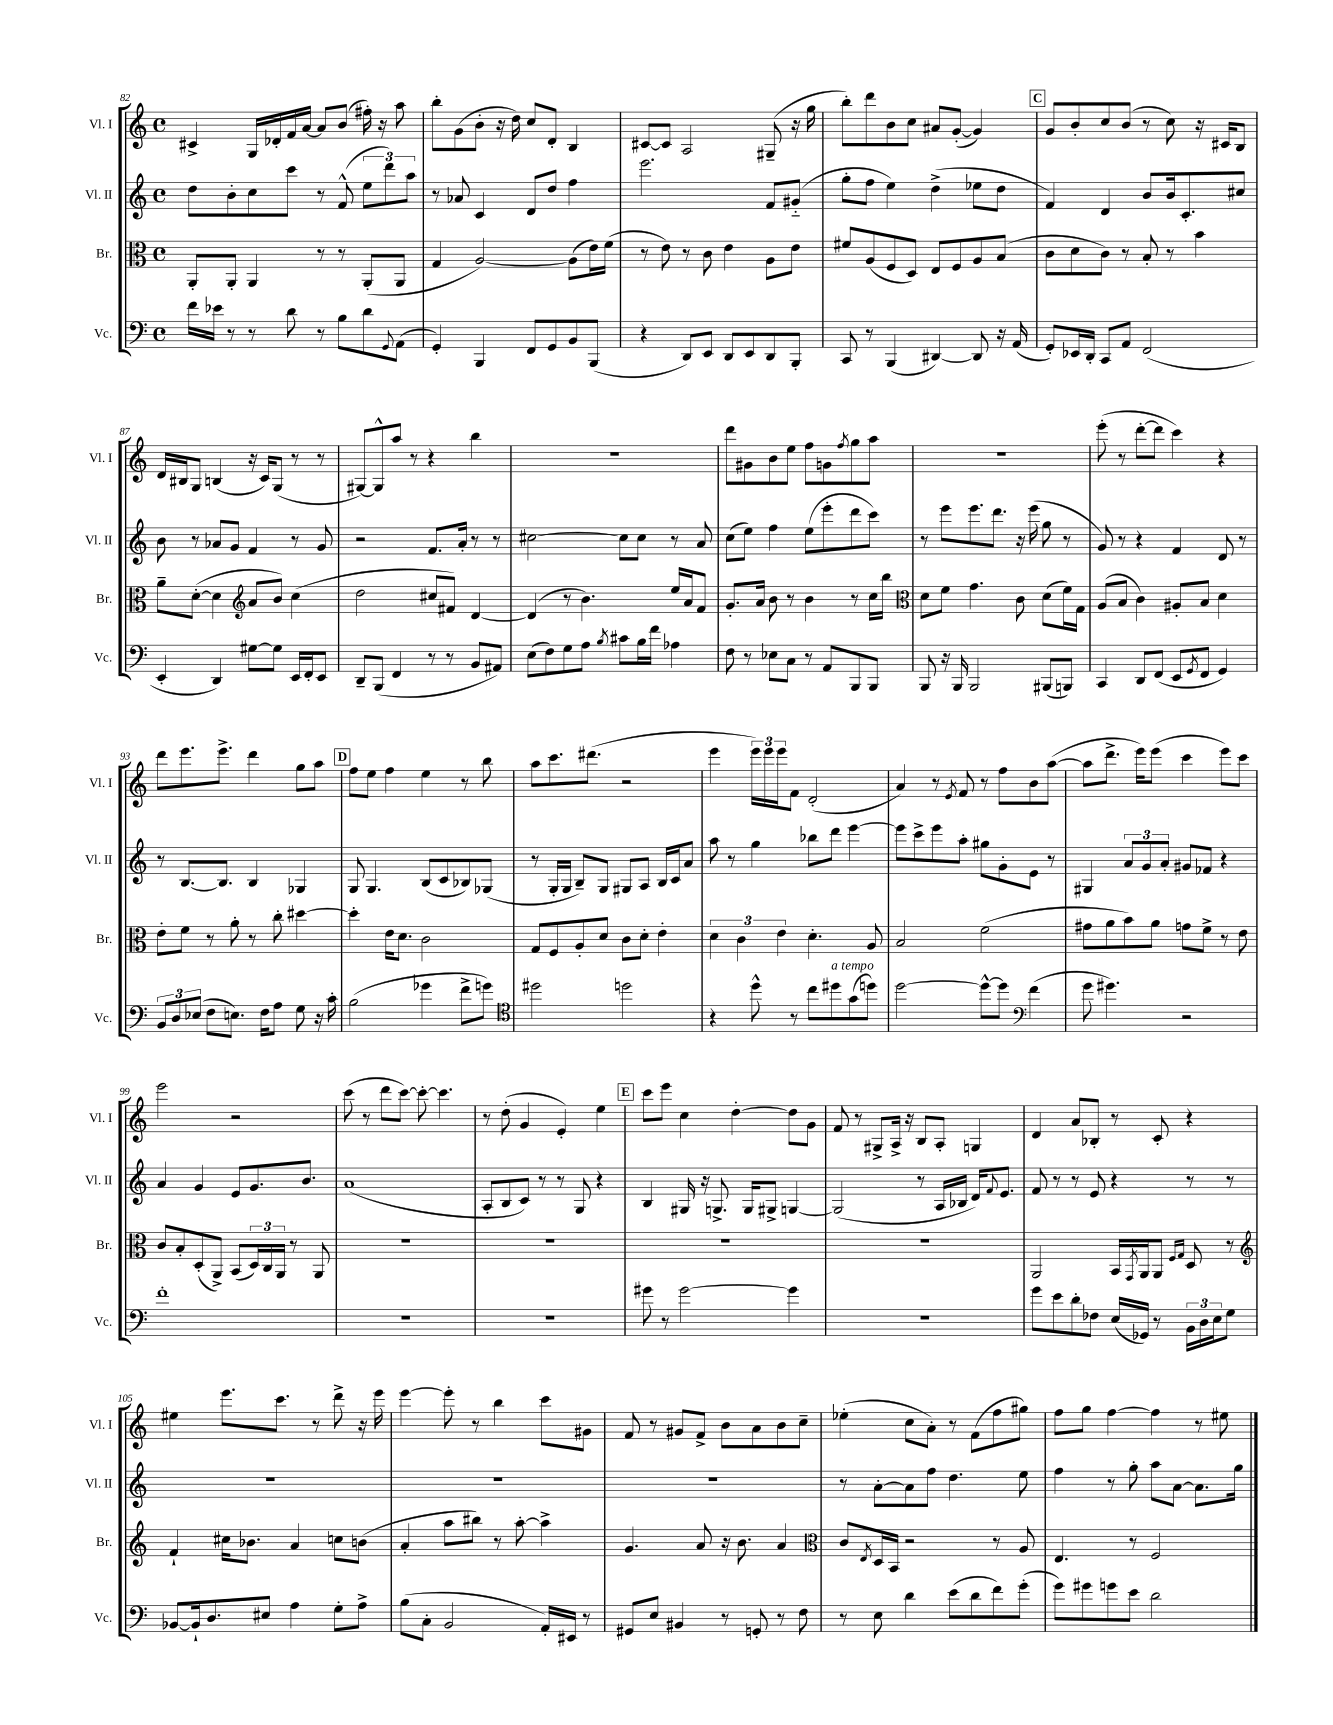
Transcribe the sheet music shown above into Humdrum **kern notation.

**kern	**kern	**kern	**kern
*part4	*part3	*part2	*part1
*staff4	*staff3	*staff2	*staff1
*I"Vc.	*I"Br.	*I"Vl. II	*I"Vl. I
*I'Vc.	*I'Br.	*I'Vl. II	*I'Vl. I
*clefF4	*clefC3	*clefG2	*clefG2
*k[]	*k[]	*k[]	*k[]
*M4/4	*M4/4	*M4/4	*M4/4
*met(c)	*met(c)	*met(c)	*met(c)
=82	=82	=82	=82
16f\LL	8AA'/L	8dd\L	4c#X^/
16e-X\JJ	.	.	.
8r	8AA'/J	8b'\	.
8r	4AA/	8cc\	16G/LL
.	.	.	16d-X'/
8d\	.	8ccc\J	16f/
.	.	.	[16a/JJ
8r	8r	8r	8a/L]
8B\L	8r	(8f^^/	(8b/J
8d\	(8AA'/L	12ee\L	16ff#X'\)
.	.	.	16r
.	.	12ddd\)	.
8qqGG/	.	.	.
(8AA\J	8AA/J	.	8aa\
.	.	12aa\J	.
=83	=83	=83	=83
4GG'/)	4G/	8r	8bb'\L
.	.	8a-X/	(8g\
4BBB/	[2A/)	4c/	8b'\J
.	.	.	16r
.	.	.	16dd\)
8FF/L	.	8d/L	8cc/L
8GG/	.	8dd/J	8d'/J
8BB/	(8A\L]	4ff\	4B/
(8BBB/J	16e\L)	.	.
.	(16f\JJ	.	.
=84	=84	=84	=84
4r	8r	2.eee\	[8c#X/L
.	8e\)	.	8c#/J]
8DD/L)	8r	.	2A/
8EE/J	8c\	.	.
8DD/L	4e\	.	.
8EE/	.	.	.
8DD/	8A\L	8f/L	(8G#X~/
8BBB'/J	8e\J	(8g#X/J	16r
.	.	.	16gg\
=85	=85	=85	=85
8CC/	8f#X/L	8gg'\L	8bb'\L)
8r	(8A/	8ff\J	8ddd\
(4BBB/	8F/	4ee\)	8b\
.	8D/J)	.	8cc\J
[4DD#X/)	8E/L	(4dd^\	8a#X/L
.	8F/	.	([8g'/J
8DD#/]	8A/	8ee-X\L	4g/])
16r	(8B/J	8dd\J	.
(16AA/	.	.	.
!!LO:REH:place=s1:t=C
=86	=86	=86	=86
8GG'/L)	8c\L	4f/)	8g/L
16EE-X/L	8d\	.	8b'/
16DD'/JJ	.	.	.
8CC/L	8c\J)	4d/	8cc/
8AA/J	8r	.	(8b/J
(2FF/	8B'/	8b/L	8r
.	8r	16b/k	8cc\)
.	.	8.c'/	.
.	4b\	.	16r
.	.	.	16c#X/KL
.	.	8cc#X/J	8B/J
!!LO:LB:g=z
=87	=87	=87	=87
4EE'/	8a~\L	8b\	16d/LL
.	.	.	16B#X/J
.	([8d'\J	8r	8G/J
4DD/)	4d\]	8a-X/L	(4Bn/
.	.	8g/J	.
*	*clefG2	*	*
[8G#X\L	8a/L	4f/	16r
.	.	.	16c/KL)
8G#\J]	8b/J)	.	(8G/J
16EE/LL	(4cc\	8r	8r
16FF'/J	.	.	.
8EE/J	.	8g/	8r
=88	=88	=88	=88
8DD~/L	2dd\	2r	[8G#X/L)
(8BBB/J	.	.	8G#^^/]
4FF/	.	.	8aa/J
.	.	.	8r
8r	8cc#X/L	8.f/L	4r
8r	8f#X/J)	.	.
.	.	16a'/Jk	.
8BB/L	[4d/	8r	4bb\
8AA#X/J)	.	8r	.
=89	=89	=89	=89
(8E\L	(4d/]	[2cc#X\	1r
8F\)	.	.	.
8G\	8r	.	.
8A\J	4.b\)	.	.
8qB/	.	.	.
8c#X\L	.	8cc#\L]	.
16B\L	.	8cc#\J	.
16f\JJ	.	.	.
4A-X\	16ee/LL	8r	.
.	16a/J	.	.
.	8f/J	8a/	.
=90	=90	=90	=90
8F\	8.g'/L	(8cc\L	8ddd\L
8r	.	8ee\J)	8g#X\
.	16a/Jk	.	.
8E-X\L	8b\	4ff\	8b\
8C\J	8r	.	8ee\J
8r	4b\	(8ee\L	8ff\L
8AA/L	.	8eee'\	8gn\
.	.	.	8qff/
8BBB/	8r	8ddd\	8gg\
8BBB/J	16cc\LL	8ccc\J)	8aa\J
.	16bb\JJ	.	.
=91	=91	=91	=91
*	*clefC3	*	*
8BBB/	8d\L	8r	1r
16r	8f\J	8eee\L	.
16BBB/	.	.	.
2BBB/	4.g\	8.eee\	.
.	.	8.ddd\J	.
.	8c\	16r	.
.	.	(16eee\	.
(8BBB#X/L	(8d\L	8gg\	.
8BBBn/J)	16f\L)	8r	.
.	16G\JJ	.	.
=92	=92	=92	=92
4CC/	(8A/L	8g/)	(8eee'\
.	8B/J	8r	8r
8DD/L	4c\)	4r	[8ddd'\L
(8FF/J	.	.	8ddd\J]
8EE/L	8A#X'/L	4f/	4ccc\)
8qGG/	.	.	.
8FF/J	8B/J	.	.
4GG/)	4d\	8d/	4r
.	.	8r	.
!!LO:LB:g=z
=93	=93	=93	=93
12BB/L	8e'\L	8r	8ddd\L
12D/	.	.	.
.	8f\J	[8.B/L	8.eee\
(12E-X/J	.	.	.
8F\L	8r	.	.
.	.	8.B/J]	8.eee^\J
8.En\J)	8a'\	.	.
.	8r	4B/	4ddd\
16F\KL	.	.	.
8A\J	8cc'\	.	.
8G\	[4dd#X\	4G-X/	8gg\L
16r	.	.	8aa\J
16c'\	.	.	.
!!LO:REH:place=s1:t=D
=94	=94	=94	=94
(2B\	4dd#'\]	8G/	8ff\L
.	.	4.G/	8ee\J
.	16e\KL	.	4ff\
.	8.d\J	.	.
4g-X\	2c\	(8B/L	4ee\
.	.	8c/	.
8f^\L	.	8B-X/)	8r
8gn\J)	.	(8G-X/J	8bb\
=95	=95	=95	=95
*clefC4	*	*	*
2dd#X\	8G/L	8r	8aa\L
.	8F/	16G'/LL	8.ccc\
.	.	16G/JJ	.
.	8A'/	8B~/L)	.
.	.	.	(8.ddd#X\J
.	8d/J	8G/J	.
2ddn\	8c\L	8G#X/L	2r
.	8d'\J	8A/J	.
.	4e'\	16B/LL	.
.	.	16c/J	.
.	.	8a/J	.
=96	=96	=96	=96
4r	6d\	8aa\	4eee\
.	.	8r	.
.	6c\	.	.
8dd^^\	.	4gg\	24eee\LL)
.	.	.	24eee\
.	6e\	.	24eee\J
8r	.	.	8f\J
8cc\L	4.d'\	8bb-X\L	(2d'/
!LO:TX:a:i:t=a tempo	!	!	!
8dd#X\	.	8ddd\J	.
(8g\	.	[4eee\	.
8ddn\J)	8A/	.	.
=97	=97	=97	=97
[2dd\	2B/	8eee\L]	4a/)
.	.	8ccc^\	.
.	.	8eee\	8r
.	.	.	8qe/
.	.	8aa'\J	8f/
8dd^^\L_	(2f\	8gg#X\L	8r
8dd\J]	.	8g'\	8ff\L
*clefF4	*	*	*
(4f\	.	8e\J	8b\
.	.	8r	([8aa\J
=98	=98	=98	=98
8g\	8g#X\L	4G#X/	8aa\L]
4.g#X\)	8a\	.	8.ddd^\J
.	8b\)	12a/L	.
.	.	.	16eee\KL)
.	.	12g/	.
.	8a\J	.	(8eee\J
.	.	12a'/J	.
2r	8gn\L	8g#X/L	4ccc\
.	8f^\J	8f-X/J	.
.	8r	4r	8eee\L)
.	8e\	.	8ccc\J
!!LO:LB:g=z
=99	=99	=99	=99
1f'	8c/L	4a/	2eee\
.	8B'/	.	.
.	(8D'/	4g/	.
.	8AA^/J)	.	.
.	(8BB/L	8e/L	2r
.	24D/L)	8.g/	.
.	24C/	.	.
.	24AA/JJ	.	.
.	8r	.	.
.	.	8.b/J	.
.	8AA/	.	.
=100	=100	=100	=100
1r	1r	(1a	(8ccc\
.	.	.	8r
.	.	.	8ddd\L
.	.	.	[8ccc\J)
.	.	.	8ccc'\_
.	.	.	4.ccc\]
=101	=101	=101	=101
1r	1r	8A'/L	8r
.	.	8B/	(8dd'\
.	.	8c/J)	4g/
.	.	8r	.
.	.	8r	4e'/)
.	.	8G/	.
.	.	4r	4ee\
!!LO:REH:place=s1:t=E
=102	=102	=102	=102
8g#X\	1r	4B/	8ccc\L
8r	.	.	8eee\J
[2g#\	.	16G#X/	4cc\
.	.	16r	.
.	.	8.Gn^/	.
.	.	.	[4dd'\
.	.	16G/KL	.
.	.	8G#X^/J	.
4g#\]	.	[4Gn/	8dd\L]
.	.	.	8g\J
=103	=103	=103	=103
1r	1r	(2G/]	8f/
.	.	.	8r
.	.	.	8G#X^/L
.	.	.	16A^/Jk
.	.	.	16r
.	.	8r	8B/L
.	.	16A/LL	8A'/J
.	.	16B-X/JJ	.
.	.	16d/KL)	4Gn/
.	.	8qqf/	.
.	.	8.e/J	.
=104	=104	=104	=104
8g\L	2AA/	8f/	4d/
8e\	.	8r	.
8d'\	.	8r	8a/L
8F-X\J	.	8e/	8B-X'/J
(16E/LL	16BB/LL	4r	8r
.	8qGG/	.	.
16GG-X/JJ)	16AA/J	.	.
8r	8AA/J	.	8c'/
.	16qqF/LL	.	.
.	16qqG/JJ	.	.
24BB\LL	8D/	8r	4r
24D\	.	.	.
24E\J	.	.	.
8G\J	8r	8r	.
!!LO:LB:g=z
=105	=105	=105	=105
*	*clefG2	*	*
[8BB-X/L	4f`/	1r	4ee#X\
16BB-`/k]	.	.	.
8.D/	.	.	.
.	16cc#X\KL	.	8.eee\L
.	8.b-X\J	.	.
8E#X/J	.	.	.
.	.	.	8.ccc\J
4A\	4a/	.	.
.	.	.	8r
8G'\L	8ccn\L	.	8ddd^\
8A^\J	(8bn\J	.	16r
.	.	.	16eee\
=106	=106	=106	=106
(8B\L	4a'/	1r	[4eee\
8C'\J	.	.	.
2BB/	8aa\L	.	8eee'\]
.	8bb#X\J)	.	8r
.	8r	.	4bb\
.	[8aa'\	.	.
16AA'/LL)	4aa^\]	.	8ccc\L
16EE#X/JJ	.	.	.
8r	.	.	8g#X\J
=107	=107	=107	=107
8GG#X/L	4.g/	1r	8f/
8E/J	.	.	8r
4BB#X/	.	.	8g#X/L
.	8a/	.	8f^/J
8r	16r	.	8b\L
.	8.b\	.	.
8GGn'/	.	.	8a\
8r	4a/	.	8b\
8F\	.	.	8cc~\J
=108	=108	=108	=108
*	*clefC3	*	*
8r	8c/L	8r	(4ee-X'\
.	8qE/	.	.
8E\	16D/L	[8a'\L	.
.	16BB/JJ	.	.
4d\	2r	8a\]	8cc\L
.	.	8ff\J	8a'\J)
(8e\L	.	4.dd\	8r
8d\	.	.	(8f\L
8f\)	8r	.	8ff\
(8g'\J	8A/	8ee\	8gg#X\J)
=109	=109	=109	=109
8g\L)	4.E/	4ff\	8ff\L
8g#X\	.	.	8gg\J
8gn\	.	8r	[4ff\
8e\J	8r	8gg'\	.
2d\	2F/	8aa\L	4ff\]
.	.	[8a\J	.
.	.	8.a\L]	8r
.	.	.	8ee#X\
.	.	16gg\Jk	.
==	==	==	==
*-	*-	*-	*-
